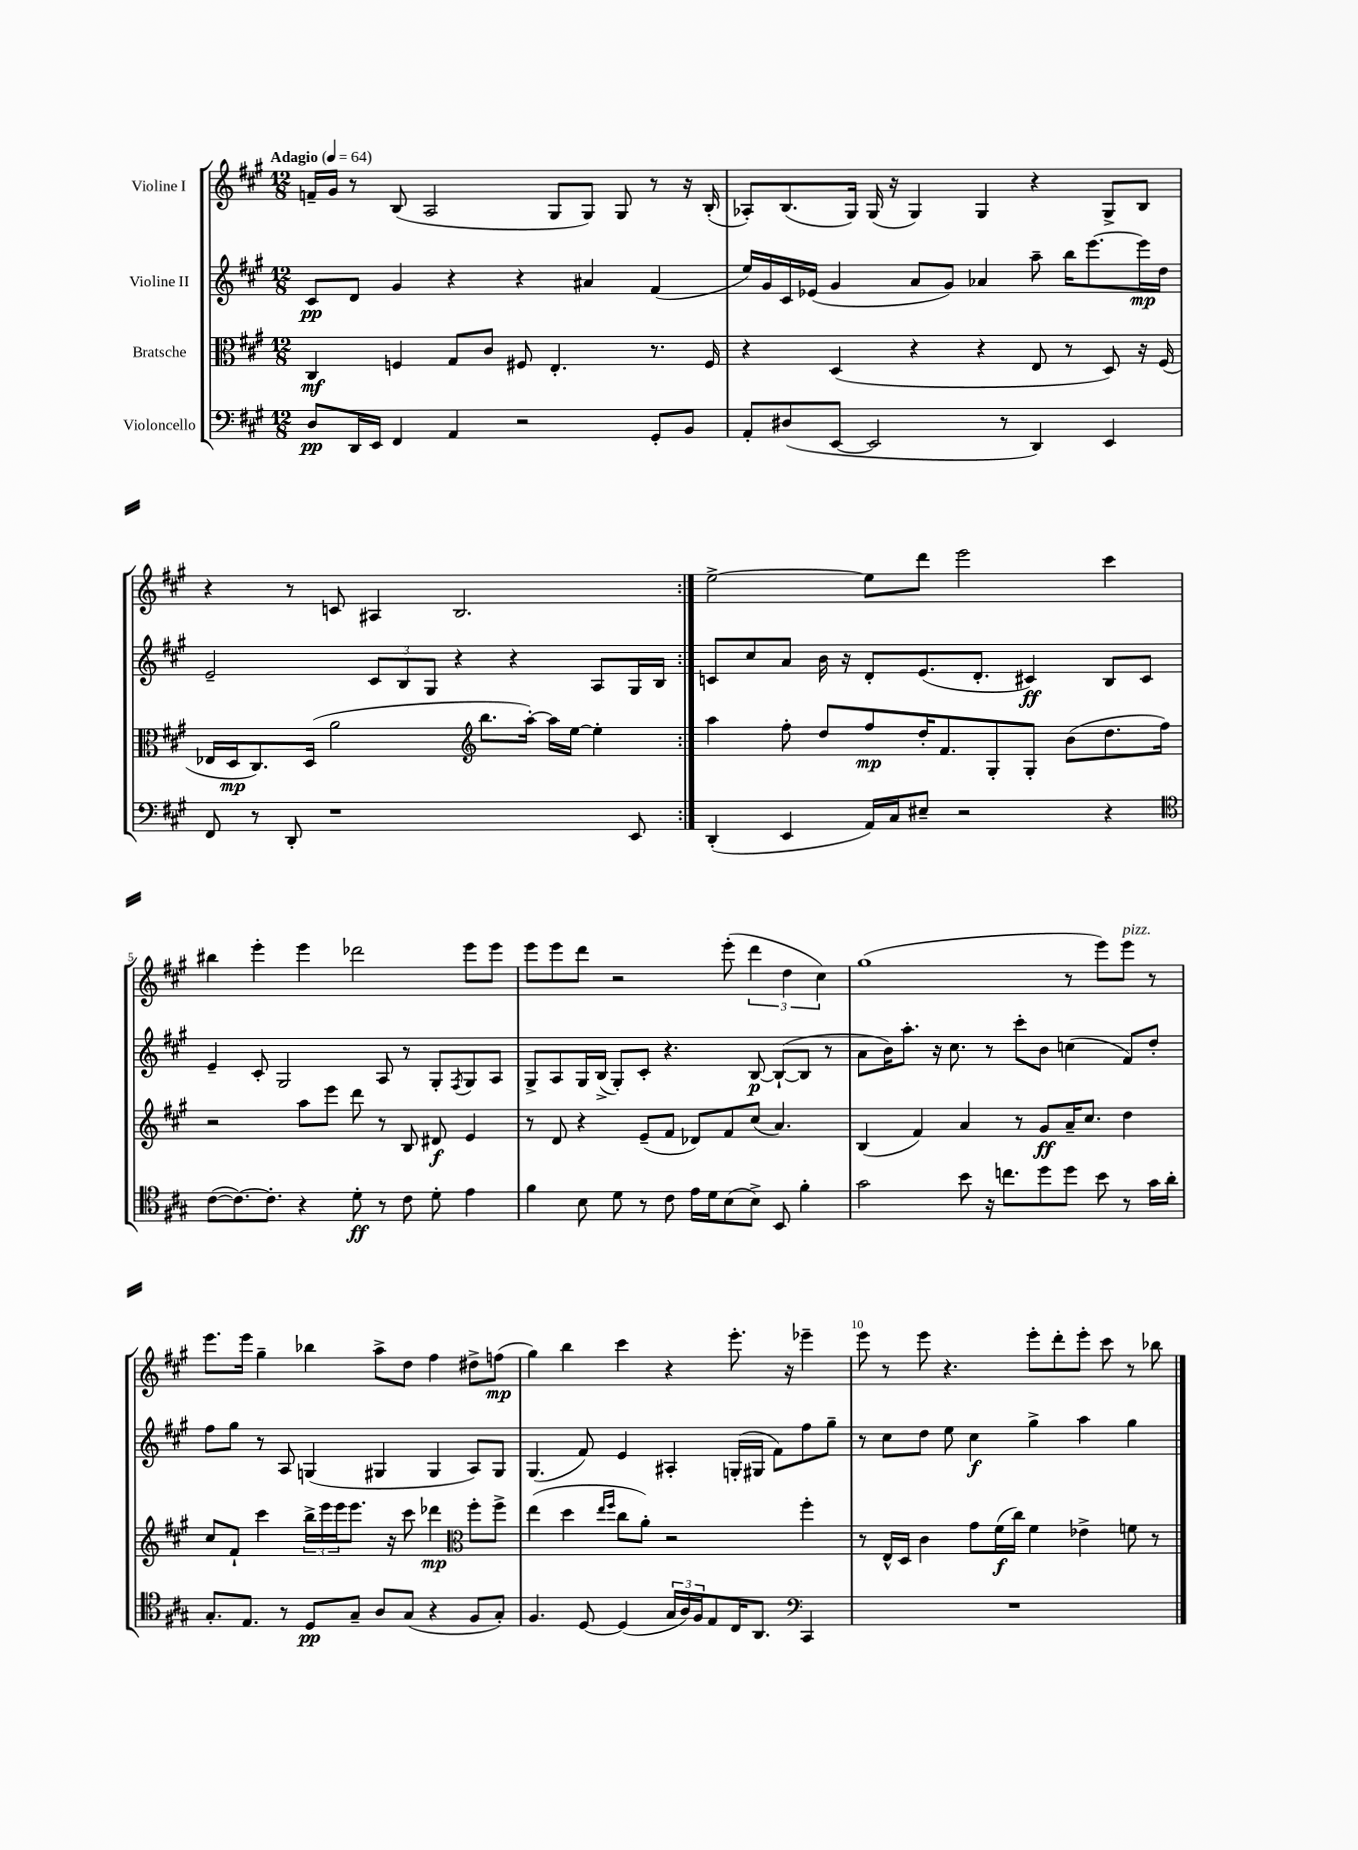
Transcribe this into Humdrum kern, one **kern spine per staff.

**kern	**dynam	**kern	**dynam	**kern	**dynam	**kern	**dynam
*part4	*part4	*part3	*part3	*part2	*part2	*part1	*part1
*staff4	*staff4	*staff3	*staff3	*staff2	*staff2	*staff1	*staff1
*I"Violoncello	*	*I"Bratsche	*	*I"Violine II	*	*I"Violine I	*
*clefF4	*	*clefC3	*	*clefG2	*	*clefG2	*
*k[f#c#g#]	*	*k[f#c#g#]	*	*k[f#c#g#]	*	*k[f#c#g#]	*
*M12/8	*	*M12/8	*	*M12/8	*	*M12/8	*
*MM64	*	*MM64	*	*MM64	*	*MM64	*
=1	=1	=1	=1	=1	=1	=1	=1
!	!	!	!	!	!	!LO:TX:a:B:t=Adagio	!
8D/L	pp	4C#/	mf	8c#/L	pp	16fn~/LL	.
.	.	.	.	.	.	16g#/JJ	.
16DD/L	.	.	.	8d/J	.	8r	.
16EE/JJ	.	.	.	.	.	.	.
4FF#/	.	4Fn/	.	4g#/	.	(8B/	.
.	.	.	.	.	.	2A/	.
4AA/	.	8G#/L	.	4r	.	.	.
.	.	8c#/J	.	.	.	.	.
2r	.	8F#X/	.	4r	.	.	.
.	.	4.E'/	.	.	.	8G#/L	.
.	.	.	.	4a#X/	.	8G#/J)	.
.	.	.	.	.	.	8G#/	.
8GG#'/L	.	8.r	.	(4f#/	.	8r	.
8BB/J	.	.	.	.	.	16r	.
.	.	16F#/	.	.	.	(16B'/	.
=2	=2	=2	=2	=2	=2	=2	=2
8AA'/L	.	4r	.	16ee/LL)	.	8A-X'/L)	.
.	.	.	.	16g#/	.	.	.
(8D#X/	.	.	.	16c#/	.	(8.B/	.
.	.	.	.	(16e-X/JJ	.	.	.
[8EE/J	.	(4D/	.	4g#/	.	.	.
.	.	.	.	.	.	16G#/Jk)	.
2EE/]	.	.	.	.	.	(16G#/	.
.	.	.	.	.	.	16r	.
.	.	4r	.	8a/L	.	4G#/)	.
.	.	.	.	8g#/J)	.	.	.
.	.	4r	.	4a-X/	.	4G#/	.
8r	.	.	.	.	.	.	.
4DD/)	.	8E/	.	8aa~\	.	4r	.
.	.	8r	.	16bb\KL	.	.	.
.	.	.	.	[8.eee\	.	.	.
4EE/	.	8D/)	.	.	.	8G#^/L	.
.	.	16r	.	16eee\L]	mp	8B/J	.
.	.	(16F#/	.	16dd\JJ	.	.	.
!!LO:LB:g=z
=3	=3	=3	=3	=3	=3	=3	=3
8FF#/	.	16E-X/LL	.	2e~/	.	4r	.
.	.	16D/J	mp	.	.	.	.
8r	.	8.C#/)	.	.	.	.	.
8DD'/	.	.	.	.	.	8r	.
.	.	(16D/Jk	.	.	.	.	.
1r	.	2a\	.	.	.	8cn/	.
.	.	.	.	12c#/L	.	4A#X/	.
.	.	.	.	12B/	.	.	.
.	.	.	.	12G#/J	.	.	.
.	.	.	.	4r	.	2.B/	.
*	*	*clefG2	*	*	*	*	*
.	.	8.bb\L	.	.	.	.	.
.	.	.	.	4r	.	.	.
.	.	[16aa'\Jk)	.	.	.	.	.
.	.	16aa\LL]	.	.	.	.	.
.	.	[16ee\JJ	.	.	.	.	.
.	.	4ee'\]	.	8A/L	.	.	.
8EE/	.	.	.	16G#/L	.	.	.
.	.	.	.	16B/JJ	.	.	.
=4:|!	=4:|!	=4:|!	=4:|!	=4:|!	=4:|!	=4:|!	=4:|!
(4DD'/	.	4aa\	.	8cn/L	.	[2ee^\	.
.	.	.	.	8cc#/	.	.	.
4EE/	.	8ff#'\	.	8a/J	.	.	.
.	.	8dd/L	.	16b\	.	.	.
.	.	.	.	16r	.	.	.
16AA/LL)	.	8ff#/	mp	8d'/L	.	8ee\L]	.
16C#/J	.	.	.	.	.	.	.
8E#X~/J	.	16dd'/K	.	(8.e/	.	8ddd\J	.
.	.	8.f#/	.	.	.	.	.
2r	.	.	.	.	.	2eee\	.
.	.	.	.	8.d'/J	.	.	.
.	.	8G#'/	.	.	.	.	.
.	.	8G#'/J	.	4c#X/)	ff	.	.
.	.	(8b\L	.	.	.	.	.
4r	.	8.dd\	.	8B/L	.	4ccc#\	.
.	.	.	.	8c#/J	.	.	.
.	.	16ff#\Jk)	.	.	.	.	.
!!LO:LB:g=z
=5	=5	=5	=5	=5	=5	=5	=5
*clefC4	*	*	*	*	*	*	*
([8c#\L	.	2r	.	4e~/	.	4bb#X\	.
8.c#\_)	.	.	.	.	.	.	.
.	.	.	.	8c#'/	.	4eee'\	.
8.c#'\J]	.	.	.	.	.	.	.
.	.	.	.	2G#/	.	.	.
4r	.	8aa\L	.	.	.	4eee\	.
.	.	8eee\J	.	.	.	.	.
8d'\	ff	8ddd\	.	.	.	2ddd-X\	.
8r	.	8r	.	8A/	.	.	.
8c#\	.	8B/	.	8r	.	.	.
8d'\	.	8d#X/	f	8G#'/L	.	.	.
.	.	.	.	8qF#/	.	.	.
4e\	.	4e/	.	8G#/	.	8eee\L	.
.	.	.	.	8A/J	.	8eee\J	.
=6	=6	=6	=6	=6	=6	=6	=6
4f#\	.	8r	.	8G#^/L	.	8eee\L	.
.	.	8d/	.	8A/	.	8eee\	.
8B\	.	4r	.	16G#/L	.	8ddd\J	.
.	.	.	.	(16B^/JJ	.	.	.
8d\	.	.	.	8G#'/L)	.	2r	.
8r	.	(8e~/L	.	8c#'/J	.	.	.
8c#\	.	8f#/J	.	4.r	.	.	.
16e\LL	.	8d-X/L)	.	.	.	.	.
16d\J	.	.	.	.	.	.	.
(8B\	.	8f#/	.	.	.	(8eee'\	.
8B^\J)	.	(8cc#/J	.	[8B/	p	6ddd\	.
8BB/	.	4.a/)	.	(8B`/L_	.	.	.
.	.	.	.	.	.	6dd\	.
4f#'\	.	.	.	8B/J]	.	.	.
.	.	.	.	.	.	6cc#\)	.
.	.	.	.	8r	.	.	.
=7	=7	=7	=7	=7	=7	=7	=7
2g#\	.	(4B/	.	8a\L	.	(1gg#	.
.	.	.	.	16b\K)	.	.	.
.	.	.	.	8.aa'\J	.	.	.
.	.	4f#/)	.	.	.	.	.
.	.	.	.	16r	.	.	.
.	.	.	.	8.cc#\	.	.	.
8b\	.	4a/	.	.	.	.	.
16r	.	.	.	8r	.	.	.
8.ccn\L	.	.	.	.	.	.	.
.	.	8r	.	8ccc#'\L	.	.	.
8dd\	.	8g#/L	ff	8b\J	.	.	.
8dd\J	.	16a~/K	.	(4ccn\	.	8r	.
.	.	8.cc#/J	.	.	.	.	.
8b\	.	.	.	.	.	8eee\L)	.
!	!	!	!	!	!	!LO:TX:a:i:t=pizz.	!
8r	.	4dd\	.	8f#/L)	.	8eee\J	.
16g#\LL	.	.	.	8dd'/J	.	8r	.
16a'\JJ	.	.	.	.	.	.	.
!!LO:LB:g=z
=8	=8	=8	=8	=8	=8	=8	=8
8.G#'/L	.	8cc#/L	.	8ff#\L	.	8.eee\L	.
.	.	8f#`/J	.	8gg#\J	.	.	.
8.E/J	.	.	.	.	.	16eee\Jk	.
.	.	4ccc#\	.	8r	.	4gg#~\	.
8r	.	.	.	8A/	.	.	.
8D/L	pp	24bb^\LL	.	(4Gn/	.	4bb-X\	.
.	.	24eee\	.	.	.	.	.
.	.	24eee\J	.	.	.	.	.
8G#~/J	.	8.eee\J	.	.	.	.	.
8A/L	.	.	.	4G#X/	.	8aa^\L	.
.	.	16r	.	.	.	.	.
(8G#/J	.	8ccc#\	.	.	.	8dd\J	.
4r	.	4ddd-X\	mp	4G#/	.	4ff#\	.
*	*	*clefC3	*	*	*	*	*
8F#/L	.	8ff#'\L	.	8A/L)	.	8dd#X^\L	.
8G#'/J)	.	8ff#^\J	.	8G#/J	.	(8ffn\J	mp
=9	=9	=9	=9	=9	=9	=9	=9
4.F#/	.	(4ee\	.	(4.G#/	.	4gg#\)	.
.	.	4dd\	.	.	.	4bb\	.
[8D/	.	.	.	8f#/)	.	.	.
.	.	16qqee/LL	.	.	.	.	.
.	.	16qqff#/JJ	.	.	.	.	.
(4D/]	.	8cc#\L	.	4e/	.	4ccc#\	.
.	.	8a'\J)	.	.	.	.	.
24G#/LL	.	2r	.	4A#X'/	.	4r	.
24A/)	.	.	.	.	.	.	.
24F#/J	.	.	.	.	.	.	.
8E/	.	.	.	.	.	.	.
16C#/K	.	.	.	(16Gn'/LL	.	8.eee'\	.
8.AA/J	.	.	.	16G#X/JJ	.	.	.
.	.	.	.	8f#\L)	.	.	.
.	.	.	.	.	.	16r	.
*clefF4	*	*	*	*	*	*	*
4CC#/	.	4ff#'\	.	8ff#\	.	4eee-X~\	.
.	.	.	.	8gg#~\J	.	.	.
=10	=10	=10	=10	=10	=10	=10	=10
1.r	.	8r	.	8r	.	8eee\	.
.	.	16E^^/LL	.	8cc#\L	.	8r	.
.	.	16D/JJ	.	.	.	.	.
.	.	4c#\	.	8dd\J	.	8eee\	.
.	.	.	.	8ee\	.	4.r	.
.	.	8g#\L	.	4cc#\	f	.	.
.	.	(16f#\L	f	.	.	.	.
.	.	16cc#\JJ)	.	.	.	.	.
.	.	4f#\	.	4gg#^\	.	8eee'\L	.
.	.	.	.	.	.	8ddd'\	.
.	.	4e-X^\	.	4aa\	.	8eee'\J	.
.	.	.	.	.	.	8ccc#\	.
.	.	8fn\	.	4gg#\	.	8r	.
.	.	8r	.	.	.	8bb-X\	.
==	==	==	==	==	==	==	==
*-	*-	*-	*-	*-	*-	*-	*-
